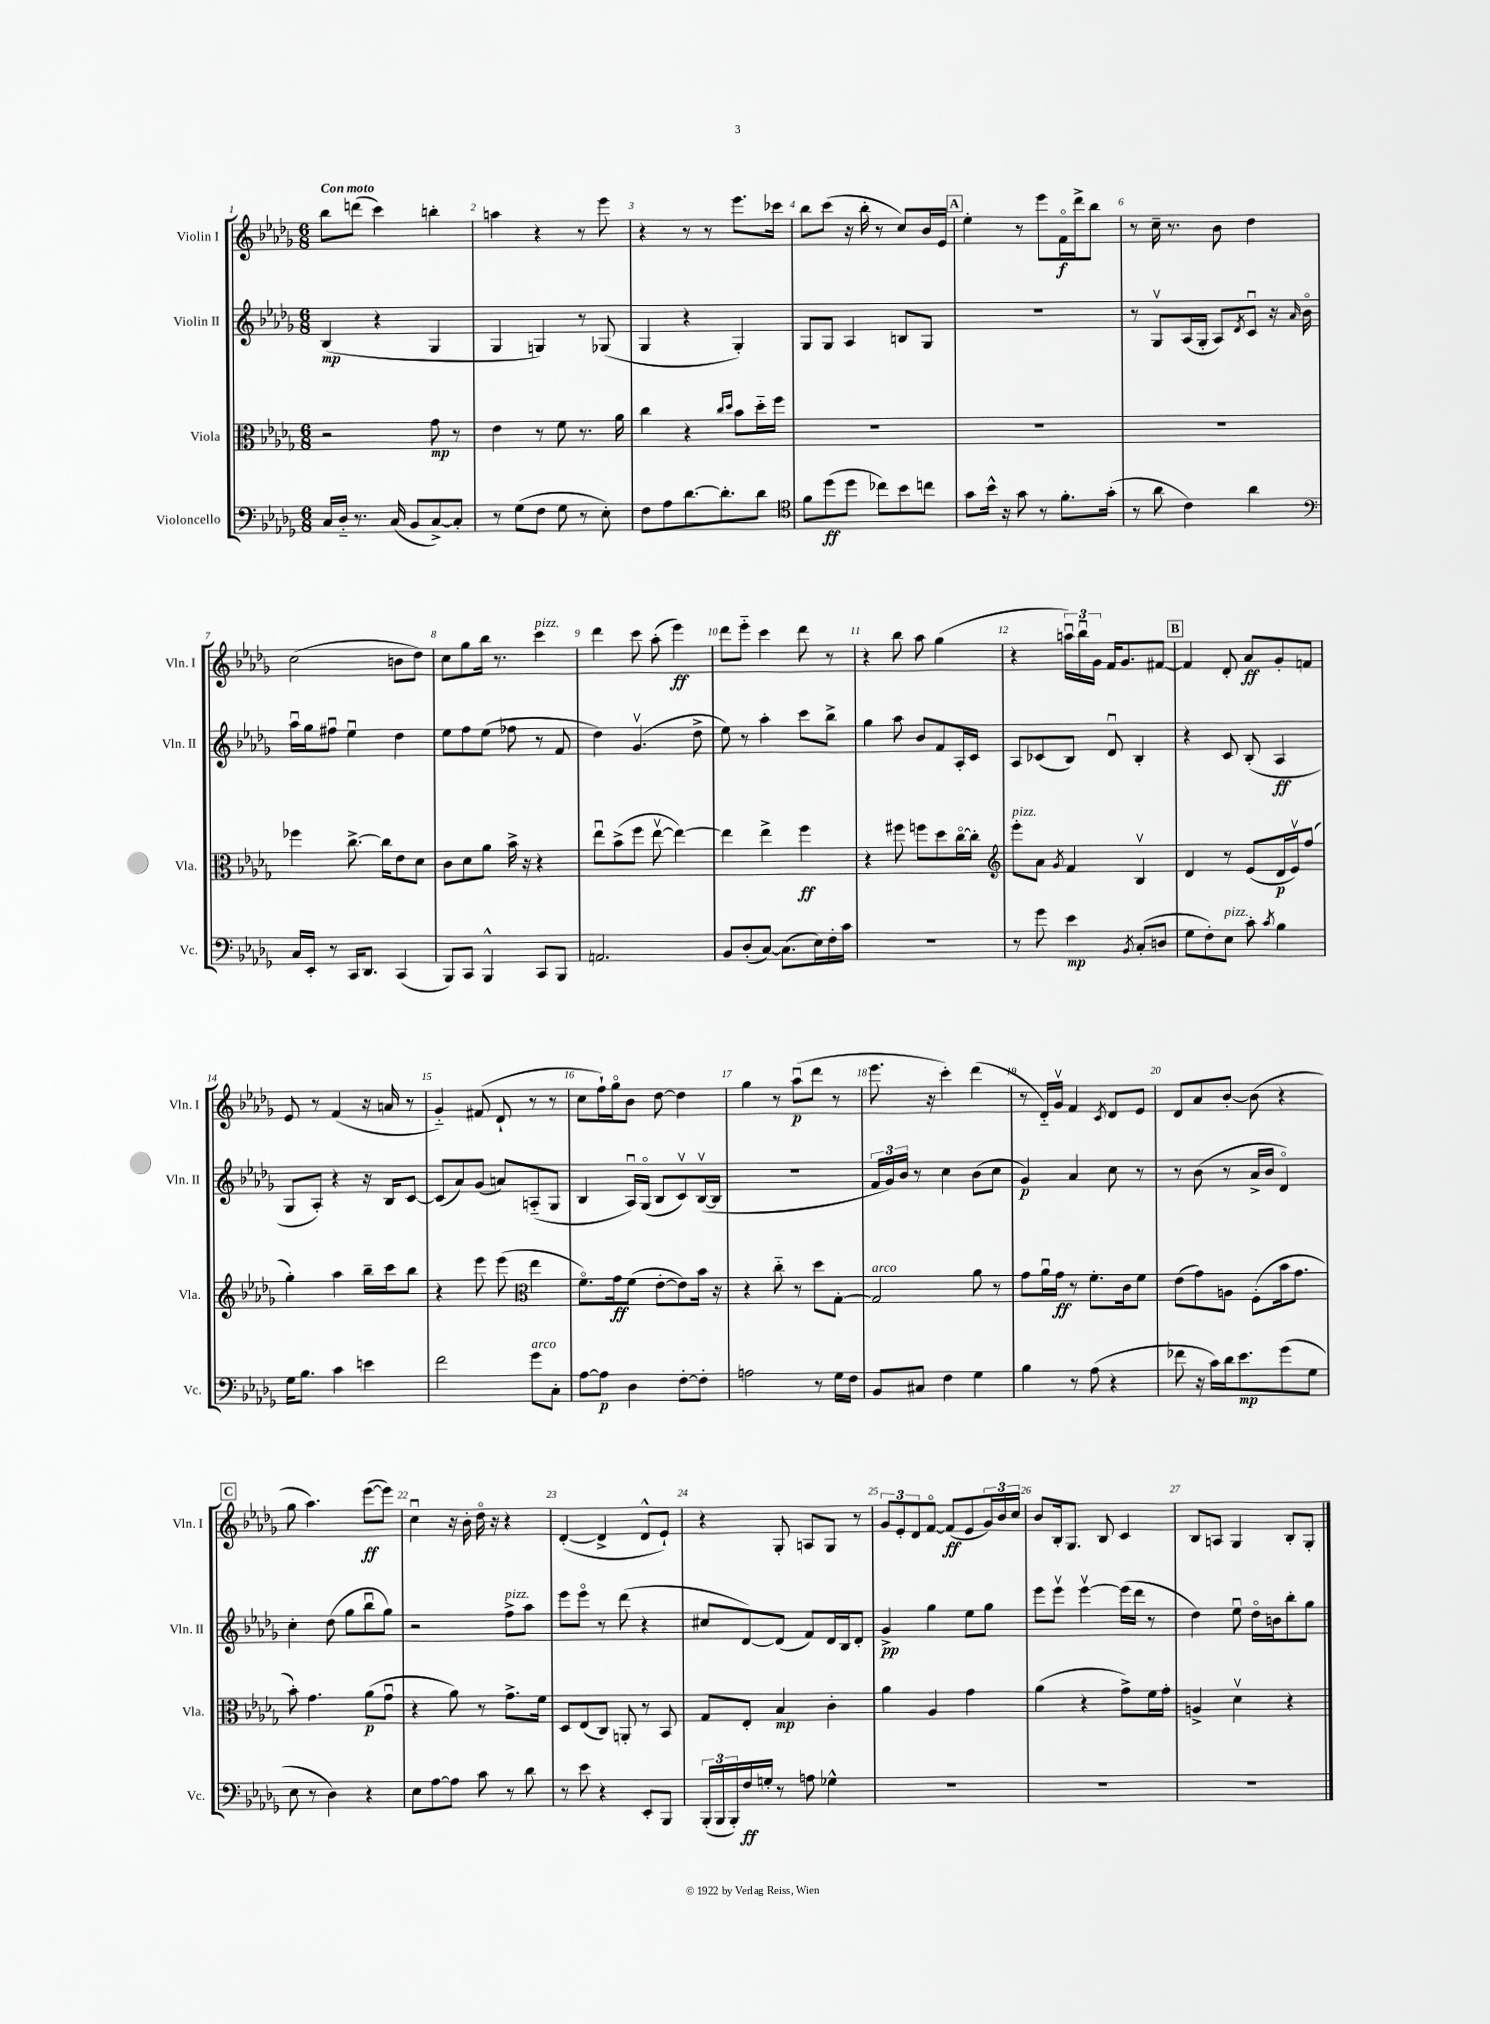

**kern	**kern	**kern	**kern
*staff4	*staff3	*staff2	*staff1
*clefF4	*clefC3	*clefG2	*clefG2
*k[b-e-a-d-g-]	*k[b-e-a-d-g-]	*k[b-e-a-d-g-]	*k[b-e-a-d-g-]
*M6/8	*M6/8	*M6/8	*M6/8
16C	2r	(4B-	8bb-
16D-'~	.	.	.
8.r	.	.	(8ddd
.	.	4r	4ccc)
(16C	.	.	.
8BB-	.	.	.
[8C^)	8g-	4G-	4bb'
8C']	8r	.	.
=	=	=	=
8r	4e-	4G-	4aa
(8G-	.	.	.
8F	8r	4G)	4r
8G-	8f	.	.
8r	8.r	8r	8r
8E-')	.	(8G-	8eee-
.	16a-	.	.
=	=	=	=
8F	4cc	4G-	4r
8A-	.	.	.
[8.d-	4r	4r	8r
.	.	.	8r
8.d-']	.	.	.
.	16qqcc	.	.
.	16qqdd-	.	.
.	8b-	4G-')	8.eee-
8d-	16dd-'~	.	.
.	16ff	.	16ccc-
=	=	=	=
*clefC4	*	*	*
8f	2.r	8G-	8bb-
(8dd-	.	8G-	(8ccc
8dd-	.	4A-	16r
.	.	.	16bb-'
8cc-)	.	.	8r
8b-	.	8B	8cc)
8cc	.	8G-	16b-
.	.	.	16e-
=	=	=	=
8g-	2.r	2.r	4ee-'
16b-^^	.	.	.
16r	.	.	.
8g-	.	.	8r
8r	.	.	8eee-
8.f'	.	.	16fo
.	.	.	16ddd-^
.	.	.	8bb-
(16g-'	.	.	.
=	=	=	=
8r	2.r	8r	8r
8a-	.	8G-v	16cc~
.	.	.	8.r
4c)	.	(16A-	.
.	.	16G-'	.
.	.	8A-)	8b-
.	.	8qd-	.
4a-	.	8cu	4dd-
.	.	16r	.
.	.	16qqa-	.
.	.	16b-o	.
=	=	=	=
*clefF4	*	*	*
16C	4ff-	16aa-u	(2cc
16EE-'	.	16gg-	.
8r	.	8ff#u	.
16CC	[8.cc^	4ee-u	.
8.DD-	.	.	.
.	16cc]	.	.
(4CC	8e-	4dd-	8b
.	8d-	.	8dd-)
=	=	=	=
8BBB-)	8c	8ee-	8cc
8CC	8d-	8ff	8gg-
4BBB-^^	8a-	(8ee-	16bb-
.	.	.	8.r
.	16b-^	8ff-	.
.	16r	.	.
8CC	4r	8r	4ccc
8BBB-	.	8f	.
=	=	=	=
2.AA	8ee-u	4dd-)	4ddd-
.	(8b-^	.	.
.	8ff	(4.g-v	8ccc
.	[8ee-v	.	(8aa-'
.	4ee-_)	.	4eee-)
.	.	8dd-^	.
=	=	=	=
8BB-	4ee-]	8ee-)	8ddd-
(8D-'	.	8r	8eee-'~
[8C)	4ee-^	4aa-'	4ccc
(8.C]	.	.	.
.	4ff	8ccc	8ddd-
16E-)	.	.	.
16F'	.	8bb-^	8r
16c	.	.	.
=	=	=	=
2.r	4r	4gg-	4r
.	8ff#	8aa-	8bb-
.	8ff	8b-	8aa-
.	8dd-	8f	(4gg-
.	[16cco	16A-'	.
.	16cc']	16c	.
=	=	=	=
*	*clefG2	*	*
8r	8eee-'	8A-	4r
8g-	8a-	(8c-	.
.	8qg-	.	.
4e-	4f	8B-)	24aau)
.	.	.	24bb-u
.	.	.	24g-
.	.	8d-u	16f
.	.	.	8.g-
8qBB-	.	.	.
(8C'	4B-v	4B-'	.
8D	.	.	[8f#
=	=	=	=
8G-	4d-	4r	4f#]
8F')	.	.	.
8E-	8r	8c	8d-'
8c'	(8e-	(8B-'	8a-
8qc	.	.	.
4B-	16d-	4A-	8g-'
.	16e-v)	.	.
.	(8ff	.	8f
=	=	=	=
16G-	4gg-')	8G-	8e-
8.B-	.	.	.
.	.	8A-')	8r
4c	4aa-	4r	(4f
4e	16bb-~	16r	16r
.	16ccc	16B-	16a
.	8bb-	[8c	8r
=	=	=	=
2f	4r	(8c]	4g-'~)
.	.	8a-)	.
.	8eee-	(8g-	(8f#
.	(8eee-	8a)	8d-`
*	*clefC3	*	*
8g-	4ee-	(8A'~	8r
8C'	.	8G-	8r
=	=	=	=
[8A-	8.fo)	4B-	8cc
8A-]	.	.	16ff`)
.	16g-	.	16gg-o
4D-	(8f	16A-u)	8b-
.	.	(16G-o	.
.	[8e-'	8B-	[8dd-
[8F'	8e-])	8cv)	4dd-]
8F']	16b-	([16B-v	.
.	16r	16B-]	.
=	=	=	=
2A	4r	2.r	4gg-
.	8cc'~	.	8r
.	8r	.	(8aa-u
8r	8dd-	.	8ddd-
16G-	[8G-'	.	8r
16F	.	.	.
=	=	=	=
8BB-	2G-]	24f	8.eee-
.	.	24g-)	.
.	.	24b-	.
8C#	.	8r	.
.	.	.	16r
4F	.	4cc	4ccc')
4G-	8a-	(8b-	(4ddd-
.	8r	8cc	.
=	=	=	=
4B-	8g-	4g-)	8r
.	16a-u	.	16d-'~)
.	16g-	.	16g-v
8r	8r	4a-	4f
(8A-	8.f'	.	.
.	.	.	8qc
4r	.	8cc	8d-
.	16c	.	.
.	8f	8r	8e-
=	=	=	=
8f-	(8e-	8r	8d-
16r	8g-)	(8b-	8a-
16c)	.	.	.
16d-	8A	8r	[8b-'
8.e-	.	.	.
.	(8F'	16a-^	(8b-]
.	.	16b-	.
(8g-	16b-	4d-o)	4r
.	8.g-	.	.
8G-	.	.	.
=	=	=	=
8E-	8b-')	4cc'	8gg-
8r	4.g-	.	4.aa-)
4D-)	.	(8dd-	.
.	.	8gg-	.
4r	(8a-	8bb-u	([8eee-
.	8g-u	8gg-)	8eee-])
=	=	=	=
8E-	4r	2r	4ccu
[8A-	.	.	.
8A-]	8a-)	.	16r
.	.	.	16b-'
8c	8r	.	16dd-o
.	.	.	16r
8r	8.g-^	8ff^	4r
8d-	.	8aa-	.
.	16f	.	.
=	=	=	=
8r	8D-	8eee-	([4d-'
8e-	(8E-	8eee-o	.
4r	8C)	8r	4d-^]
.	8AA'	(8ddd-	.
8EE-'	8r	4r	8d-^^
8BBB-	8BB-	.	8e-`)
=	=	=	=
(24BBB-'	8G-	8cc#	4r
24BBB-	.	.	.
24BBB-')	.	.	.
16F	8E-'	[8d-)	.
16G'	.	.	.
8r	4B-	(8d-]	8G-'
8A	.	8f)	8A
4G-^^	4c'	16d-	8G-
.	.	16B-	.
.	.	8d-'	8r
=	=	=	=
2.r	4a-	4g-^	12g-
.	.	.	12e-'
.	.	.	12d-
.	4A-	4gg-	[8fo
.	.	.	(8f]
.	4g-	8ee-	8e-
.	.	8gg-	24g-)
.	.	.	24b-
.	.	.	24cc
=	=	=	=
2.r	(4a-	8eee-	8b-
.	.	8eee-v	16B-'
.	.	.	8.G-
.	4r	[4eee-v	.
.	.	.	8B-
.	8g-^)	(16eee-]	4c
.	.	16ddd-	.
.	16f	8r	.
.	16g-'	.	.
=	=	=	=
2.r	4A^	4dd-)	8B-
.	.	.	8A
.	4d-v	8ee-u	4G-
.	.	16dd-o	.
.	.	16b	.
.	4r	8bb-'	8B-'
.	.	8gg-	8G-'
==	==	==	==
*-	*-	*-	*-
